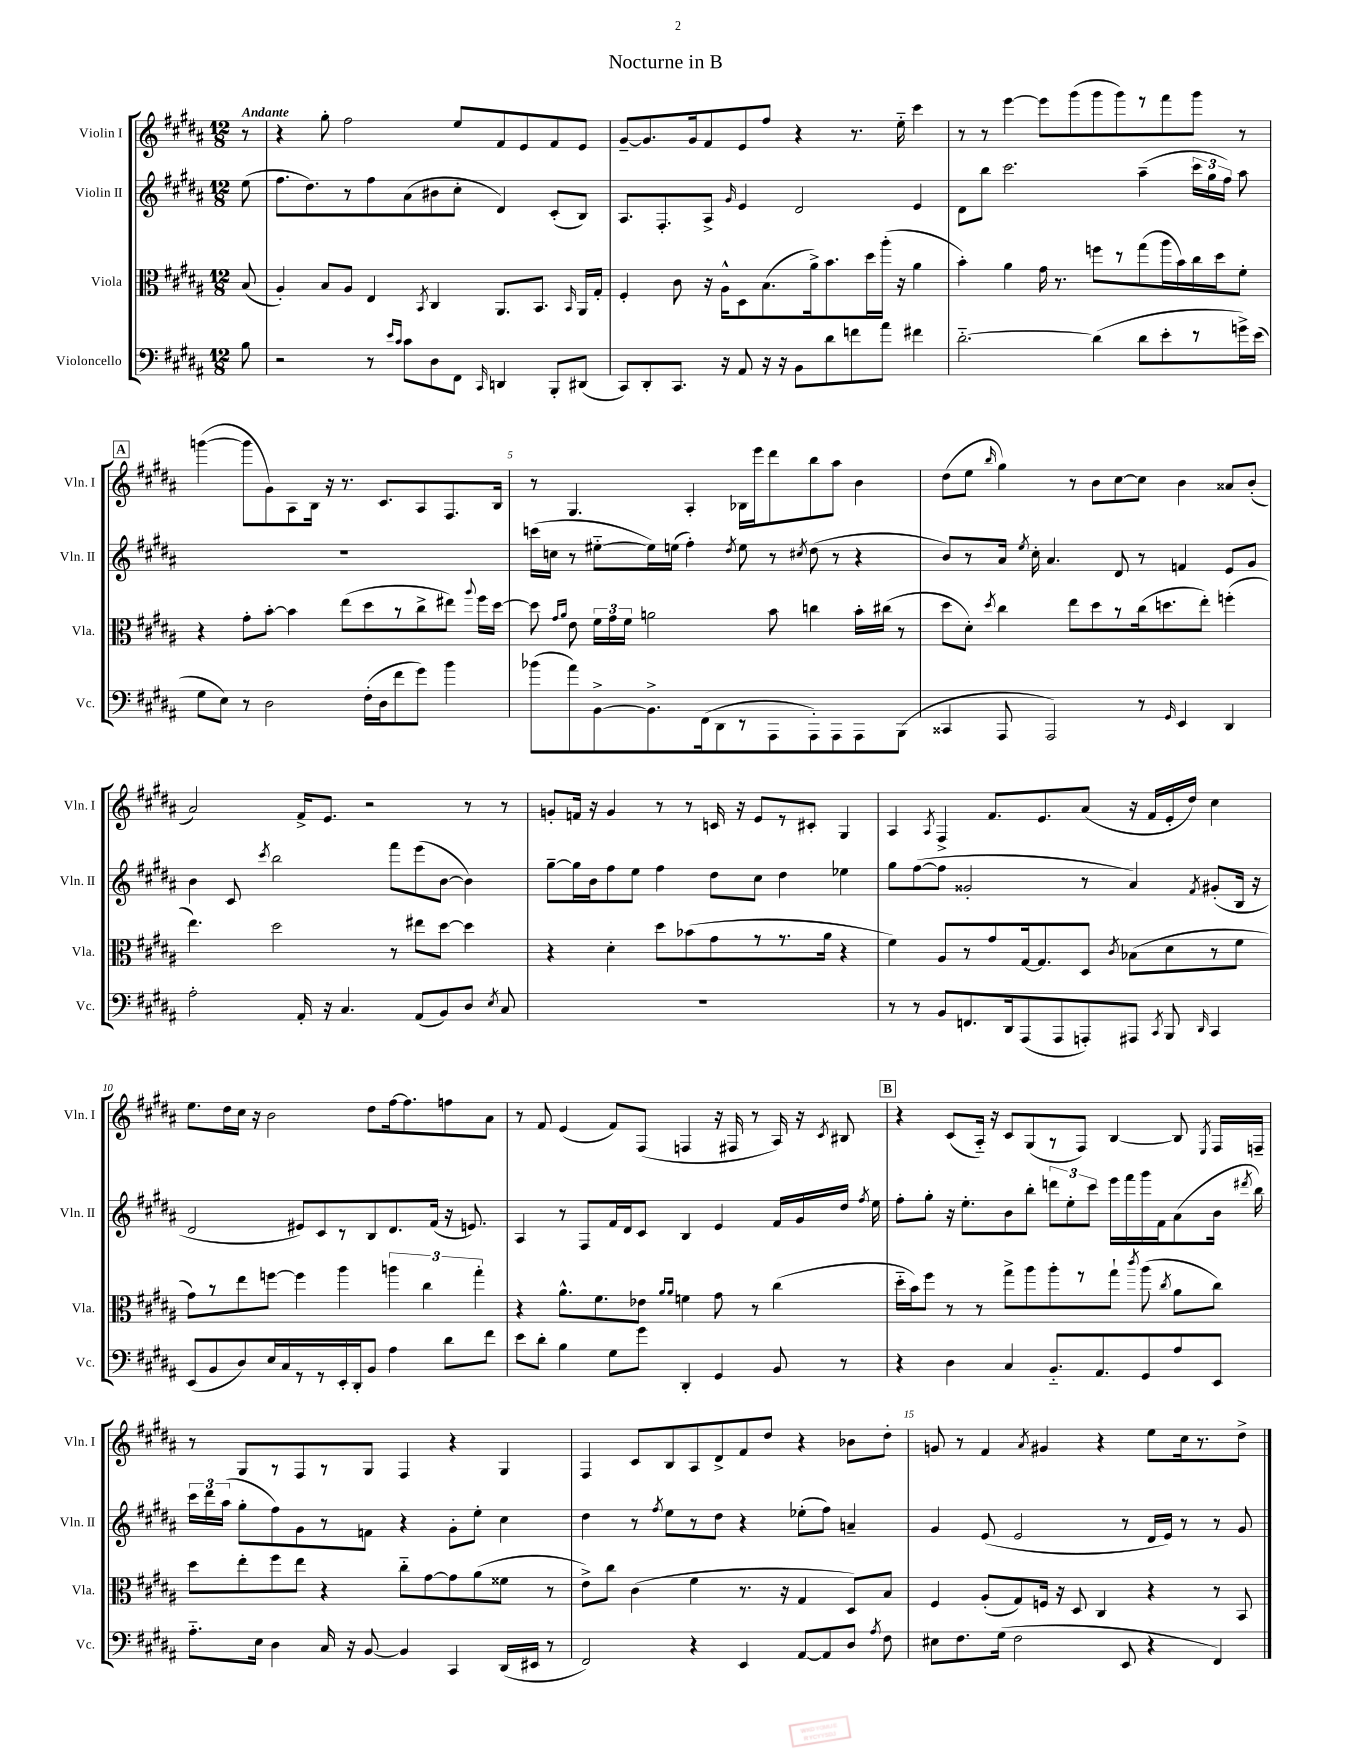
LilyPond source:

\header { title = "Nocturne in B" }
<<
\new StaffGroup <<
\new Staff = "s0" \with { instrumentName = "Violin I" shortInstrumentName = "Vln. I" } {
    \clef treble \key b \major \numericTimeSignature \time 12/8 \partial 8 \tempo "Andante"
    \autoBeamOff r8 |
    r4 gis''8-. fis''2 e''8[ fis'8 e'8 fis'8 e'8] |
    gis'8[~-- gis'8. gis'16 fis'8 e'8 fis''8] r4 r8. e''16-_ cis'''4 |
    r8 r8 e'''4~ e'''8[ gis'''8( gis'''8 gis'''8) r8 fis'''8 gis'''8] r8 |
    \mark \markup { \box "A" } g'''4~( g'''8[ gis'8) ais8 b16] r16 r8. cis'8.[ ais8 fis8. b16] |
    r8 gis4. ais4-. bes16[ e'''16 dis'''8 b''8 ais''8] b'4 |
    dis''8[( e''8] \grace { b''16 } gis''4) r8 b'8[ cis''8~ cis''8] b'4 aisis'8[ b'8]-.( |
    ais'2) fis'16[-> e'8.] r2 r8 r8 |
    g'8[-. f'16] r16 g'4 r8 r8 c'16 r16 e'8[ r8 cis'8]-. gis4 |
    ais4 \acciaccatura { ais8 } fis4-> fis'8.[ e'8. ais'8]( r16 fis'16[ e'16-. dis''16]) cis''4 |
    e''8.[ dis''16 cis''16] r16 b'2 dis''8[ fis''16~ fis''8. f''8 ais'8] |
    r8 fis'8 e'4( fis'8[) fis8]( f4 r16 fis16 r8 ais16) r16 \acciaccatura { cis'8 } bis8 |
    \mark \markup { \box "B" } r4 cis'8[( ais16]-_) r16 cis'8[ gis8( r8 fis8]) b4~ b8 \acciaccatura { e8 } fis16[ f16]-- |
    r8 gis8[ r8 fis8 r8 gis8] fis4 r4 gis4 |
    fis4 cis'8[ b8 ais8 dis'8-> fis'8 dis''8] r4 bes'8[ dis''8]-. |
    g'8 r8 fis'4 \acciaccatura { ais'8 } gis'4 r4 e''8[ cis''16 r8. dis''8]-> \bar "|." |
}
\new Staff = "s1" \with { instrumentName = "Violin II" shortInstrumentName = "Vln. II" } {
    \clef treble \key b \major \numericTimeSignature \time 12/8 \partial 8
    \autoBeamOff e''8( |
    fis''8.[ dis''8.) r8 fis''8 ais'8( bis'8 cis''8]-. dis'4) cis'8[-.( b8]) |
    ais8.[ fis8.-. ais8]-> \grace { gis'16 } e'4 dis'2 e'4 |
    dis'8[ b''8] cis'''2. ais''4--( \tuplet 3/2 { cis'''16[ gis''16 fis''16]) } ais''8 |
    \mark \markup { \box "A" } R1. |
    c'''16[( c''16] r8 eis''8[~-_ eis''16) e''16]( fis''4-.) \acciaccatura { dis''8 } e''8 r8 \acciaccatura { cis''8 } dis''8( r8 r4 |
    b'8[) r8 ais'16] \acciaccatura { e''8 } cis''16-. ais'4. dis'8 r8 f'4 e'8[ gis'8] |
    b'4 cis'8 \acciaccatura { cis'''8 } b''2 fis'''8[ e'''8( b'8]~ b'4) |
    gis''8[~-- gis''16 b'16 fis''8 e''8] fis''4 dis''8[ cis''8] dis''4 ees''4 |
    gis''8[ fis''8~( fis''8] gisis'2-. r8 ais'4) \acciaccatura { fis'8 } gis'8[-.( b16] r16 |
    dis'2 eis'8[) cis'8 r8 b8 dis'8. fis'16]( r16 e'8.) |
    ais4 r8 fis8[ fis'16 dis'16 cis'8] b4 e'4 fis'16[ gis'16 dis''16] \acciaccatura { fis''8 } e''16 |
    \mark \markup { \box "B" } fis''8[-. gis''8]-. r16 e''8.[-. b'8 b''8]-. \tuplet 3/2 { d'''8[ e''8-. cis'''8] } e'''16[ fis'''16 gis'''16 fis'16 ais'8( b'16] \acciaccatura { dis'''8 } b''16) |
    \tuplet 3/2 { cis'''16[ dis'''16 ais''16]( } gis''8[-. fis''8) gis'8 r8 f'8] r4 gis'8[-. e''8]-. cis''4 |
    dis''4 r8 \acciaccatura { fis''8 } e''8[ r8 dis''8] r4 ees''8[-.( fis''8]) a'4-- |
    gis'4 e'8( e'2 r8 dis'16[ e'16]) r8 r8 gis'8 \bar "|." |
}
\new Staff = "s2" \with { instrumentName = "Viola" shortInstrumentName = "Vla." } {
    \clef alto \key b \major \numericTimeSignature \time 12/8 \partial 8
    \autoBeamOff b8( |
    ais4-.) b8[ ais8] e4 \acciaccatura { b,8 } cis4 ais,8.[ b,8.] \grace { b,16 } ais,16[ gis16]-. |
    fis4-. cis'8 r16 ais16[-^ dis8 b8.( ais'16->) b'8. dis''16 ais''16]-.( r16 ais'4 |
    b'4-.) ais'4 gis'16 r8. f''8[ r8 gis''8( ais''16 b'16) cis''16 dis''16 fis'8]-. |
    \mark \markup { \box "A" } r4 gis'8[-. b'8]~-. b'4 e''8[( dis''8 r8 cis''8-> eis''8]) \appoggiatura { ais''8 } fis''16[ dis''16]~ |
    dis''8 \grace { gis'16[ ais'16] } e'8 \tuplet 3/2 { fis'16[ gis'16 fis'16] } a'2 b'8 c''4 b'16[-. cis''16]( r8 |
    dis''8[ dis'8]-.) \acciaccatura { dis''8 } cis''4 e''8[ dis''8 r8 cis''16( d''8. e''8]-.) f''4-.( |
    e''4.) dis''2 r8 eis''8[ dis''8]~ dis''4 |
    r4 dis'4-. dis''8[ bes'8( gis'8 r8 r8. ais'16] r4 |
    fis'4) ais8[ r8 gis'8 gis16~ gis8. dis8] \acciaccatura { cis'8 } bes8[( dis'8 r8 fis'8] |
    gis'8[) r8 e''8 f''8]~ f''4 ais''4 \tuplet 3/2 { a''4 cis''4 gis''4-. } |
    r4 ais'8.[-^ fis'8. ees'8] \grace { ais'16[ ais'16] } f'4 gis'8 r8 cis''4( |
    \mark \markup { \box "B" } dis''16[-_ b'16) fis''8] r8 r8 gis''8[-> ais''8 ais''8-. r8 gis''8]-! \acciaccatura { cis'''8 } ais''8( \acciaccatura { cis''8 } ais'8[ cis''8]) |
    dis''8[ e''8-. fis''8 e''8] r4 cis''8[-_ gis'8~ gis'8 ais'8( fisis'8] r8 |
    e'8[->) cis''8] cis'4( fis'4 r8. r16 gis4 dis8[) b8] |
    fis4 ais8[-.( gis8) f16] r16 dis8 cis4 r4 r8 b,8 \bar "|." |
}
\new Staff = "s3" \with { instrumentName = "Violoncello" shortInstrumentName = "Vc." } {
    \clef bass \key b \major \numericTimeSignature \time 12/8 \partial 8
    \autoBeamOff b8 |
    r2 r8 \grace { e'16[ cis'16] } cis'8[ dis8 fis,8] \grace { cis,16 } d,4 b,,8[-. dis,8]( |
    cis,8[) dis,8-. cis,8.] r16 ais,8 r16 r16 b,8[ dis'8 f'8 ais'8] fis'4 |
    dis'2.~-_ dis'4( dis'8[ e'8-. r8 g'16->) e'16]( |
    \mark \markup { \box "A" } gis8[ e8]) r8 dis2 fis16[-.( dis16 fis'8 gis'8]) b'4 |
    bes'8[( ais'8) b,8~-> b,8.-> fis,16( dis,8 r8 ais,,8 ais,,8-.) ais,,8 ais,,8 b,,8]( |
    cisis,4 ais,,8 ais,,2) r8 \grace { gis,16 } e,4 dis,4 |
    ais2-. ais,16-. r16 cis4. ais,8[( b,8) dis8] \acciaccatura { e8 } cis8 |
    R1. |
    r8 r8 b,8[ f,8. dis,16 ais,,8( ais,,8 a,,8-.) ais,,8] \acciaccatura { cis,8 } b,,8 \grace { dis,16 } cis,4 |
    e,8[( b,8 dis8) e16 cis16 r8 r8 e,16-. dis,16-. b,8] ais4 dis'8[ fis'8] |
    e'8[ dis'8]-. b4 gis8[ gis'8] dis,4-. gis,4 b,8 r8 |
    \mark \markup { \box "B" } r4 dis4 cis4 b,8.[-_ ais,8. gis,8 ais8 e,8] |
    ais8.[-_ e16] dis4 cis16 r16 b,8~ b,4 cis,4 dis,16[( eis,16] r8 |
    fis,2) r4 e,4 ais,8[~ ais,8 dis8] \acciaccatura { ais8 } fis8 |
    eis8[ fis8. gis16]( fis2 e,8 r4 fis,4) \bar "|." |
}
>>
>>
\layout { \context { \Score \override BarNumber.break-visibility = ##(#f #t #t) barNumberVisibility = #(every-nth-bar-number-visible 5) } }
